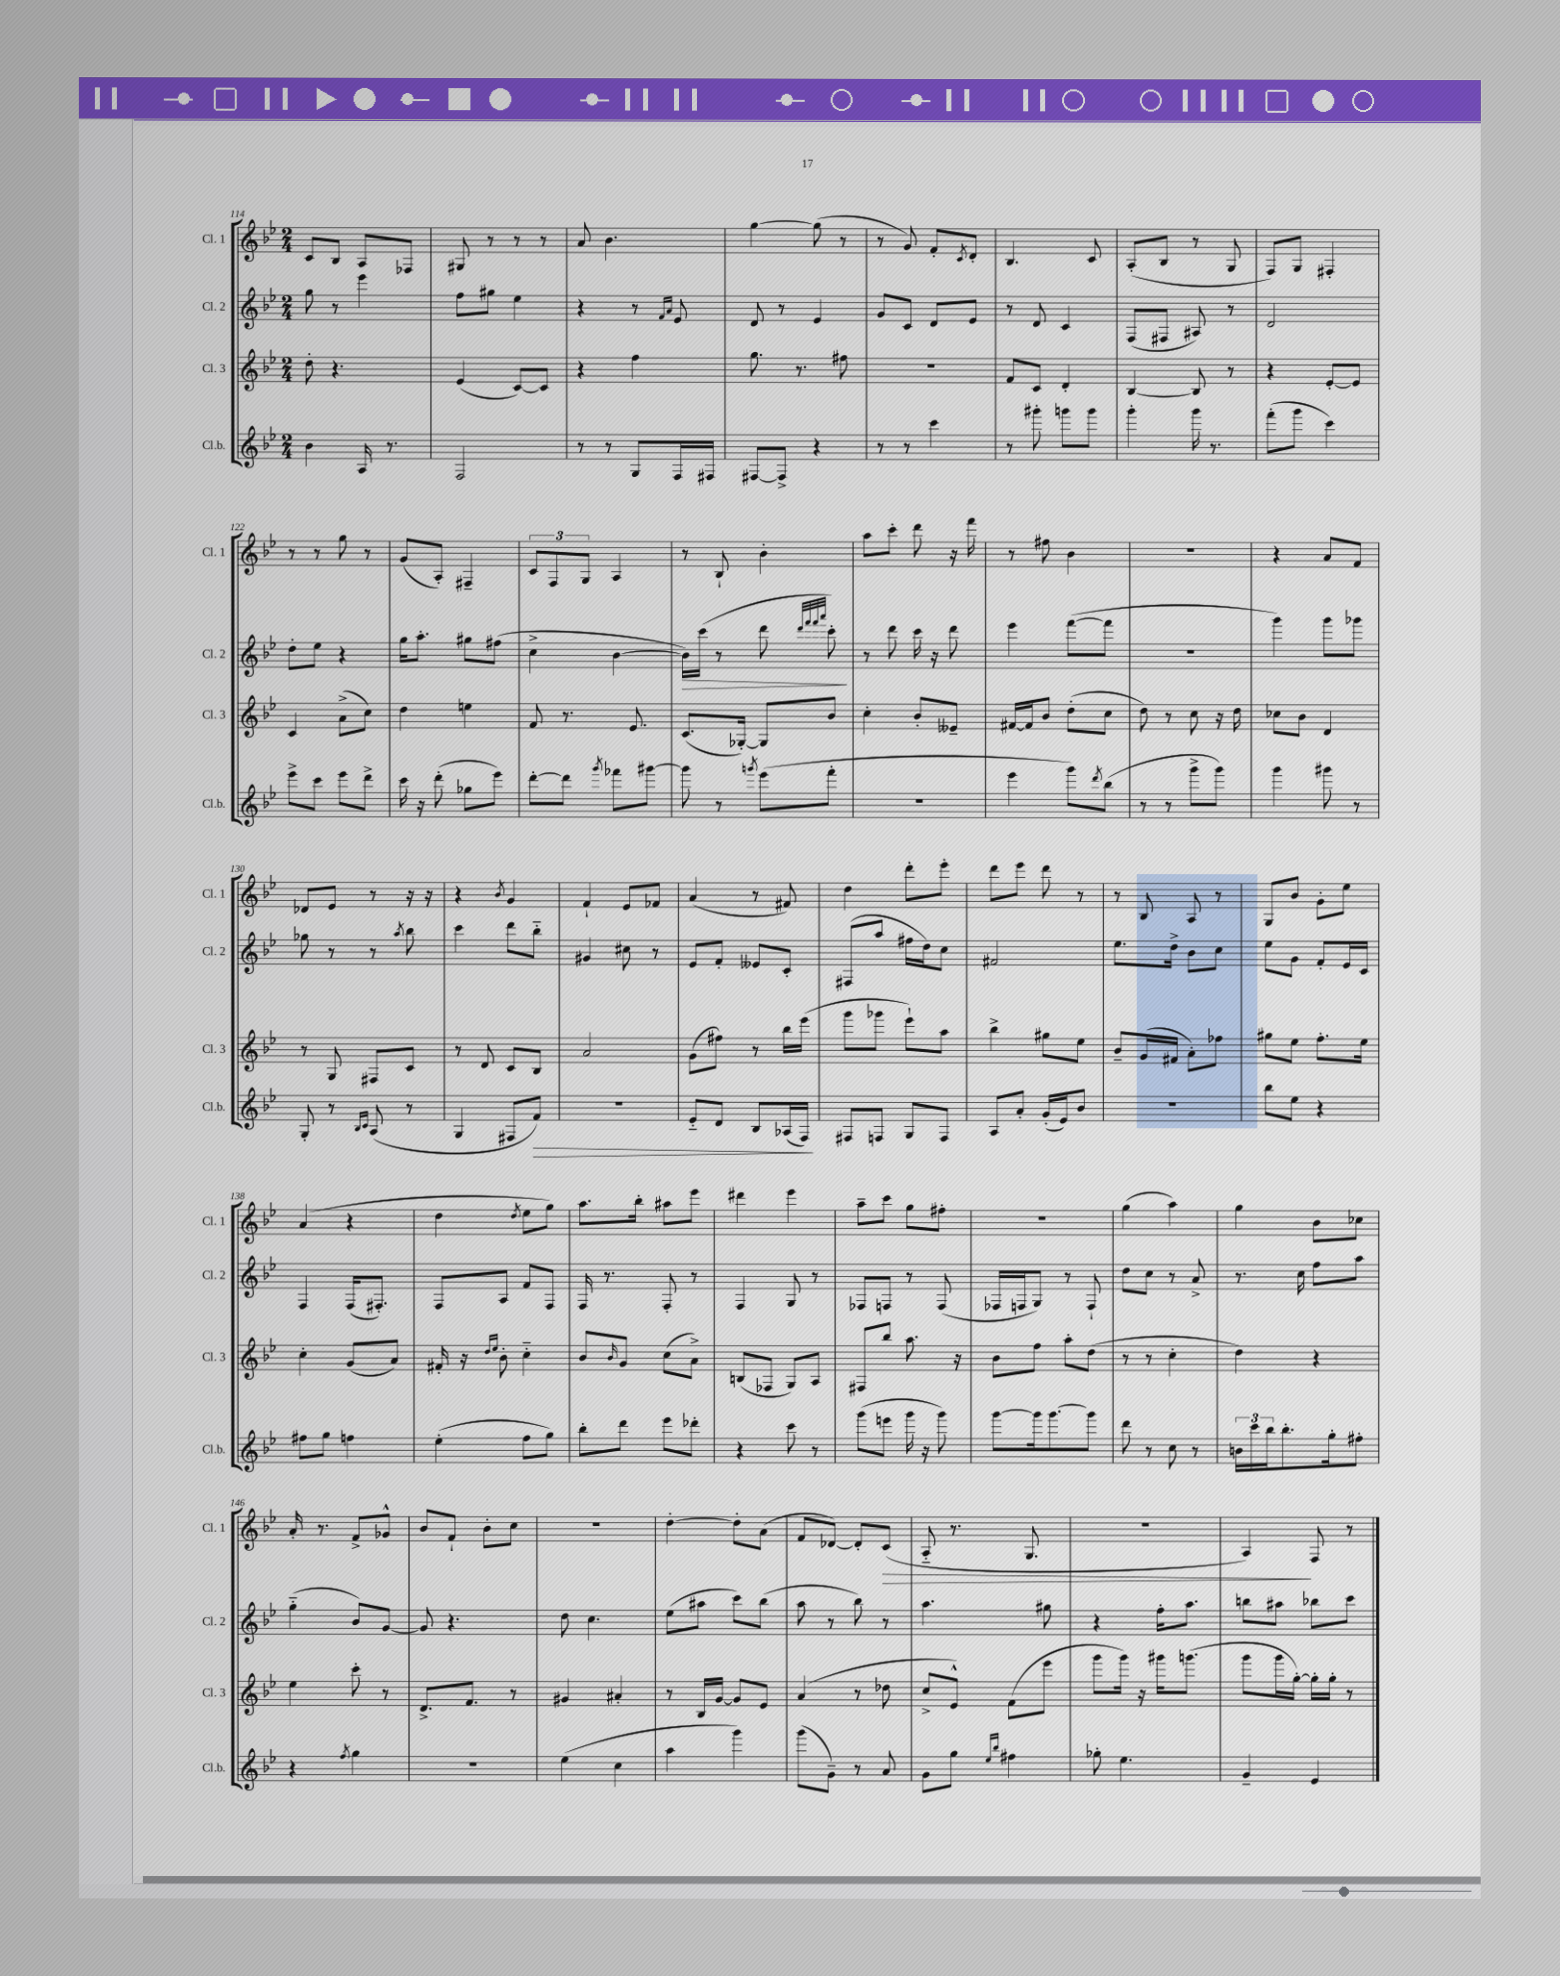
<<
\new StaffGroup <<
\new Staff = "s0" \with { instrumentName = "Cl. 1" shortInstrumentName = "Cl. 1" } {
    \clef treble \key bes \major \numericTimeSignature \time 2/4
    c'8 bes8 a8 fes8 |
    gis8 r8 r8 r8 |
    a'8 bes'4. |
    g''4~ g''8( r8 |
    r8 g'8) f'8-. \acciaccatura { c'8 } d'8-. |
    bes4. c'8 |
    a8-.( bes8 r8 g8 |
    f8) g8 fis4-. |
    r8 r8 g''8 r8 |
    g'8( a8-.) fis4-- |
    \tuplet 3/2 { c'8 f8 g8 } a4 |
    r8 bes8-! bes'4-. |
    a''8 c'''8-. d'''8 r16 f'''16 |
    r8 fis''8 bes'4 |
    r2 |
    r4 a'8 f'8 |
    des'8 ees'8 r8 r16 r16 |
    r4 \acciaccatura { bes'8 } g'4 |
    f'4-! ees'8 fes'8 |
    a'4( r8 fis'8) |
    d''4 d'''8-. ees'''8-. |
    d'''8 ees'''8 d'''8 r8 |
    r8 bes8 a8 r8 |
    g8 bes'8 g'8-. ees''8 |
    a'4( r4 |
    d''4 \acciaccatura { d''8 } ees''8 g''8) |
    a''8. bes''16-. ais''8 ees'''8 |
    dis'''4 ees'''4 |
    a''8-- c'''8 g''8 fis''8-. |
    r2 |
    g''4( a''4) |
    g''4 bes'8 ces''8 |
    a'16-. r8. f'8-> ges'8-^ |
    bes'8 f'8-! bes'8-. c''8 |
    R2 |
    d''4~-. d''8-. a'8( |
    f'8 des'8~) des'8-. c'8\>( |
    a8-_ r8. g8. |
    R2 |
    a4\!) f8 r8 \bar "|." |
}
\new Staff = "s1" \with { instrumentName = "Cl. 2" shortInstrumentName = "Cl. 2" } {
    \clef treble \key bes \major \numericTimeSignature \time 2/4
    g''8 r8 ees'''4 |
    f''8 gis''8 ees''4 |
    r4 r8 \grace { f'16 a'16 } ees'8 |
    d'8 r8 ees'4 |
    g'8 c'8 d'8 ees'8 |
    r8 d'8 c'4 |
    f8( fis8 ais8) r8 |
    d'2 |
    d''8-. ees''8 r4 |
    g''16 a''8.-. gis''8 fis''8( |
    c''4-> bes'4~ |
    bes'16\>) c'''16( r8 d'''8 \grace { d'''32 f'''32 f'''32 a'''32 } c'''8-.\!) |
    r8 d'''8 c'''16 r16 d'''8 |
    ees'''4 f'''8~( f'''8 |
    r2 |
    g'''4) g'''8 ges'''8 |
    ges''8 r8 r8 \acciaccatura { a''8 } bes''8 |
    c'''4 d'''8 bes''8-_ |
    gis'4 cis''8 r8 |
    ees'8 f'8-. eeses'8 c'8-. |
    fis8( a''8 fis''16 d''16) c''8 |
    fis'2 |
    ees''8. d''16-> bes'8 c''8 |
    ees''8 g'8 f'8-. ees'16 c'16 |
    f4 f16( fis8.-.) |
    f8 a8 f'8 f8 |
    f16 r8. f8-. r8 |
    f4 g8 r8 |
    fes8 f8 r8 f8( |
    fes16 f16 g8) r8 f8-! |
    d''8 c''8 r8 a'8-> |
    r8. c''16 f''8 a''8 |
    g''4-_( bes'8) g'8~ |
    g'8 r4. |
    d''8 c''4. |
    ees''8( ais''8 c'''8) bes''8( |
    a''8 r8 bes''8) r8 |
    a''4. gis''8 |
    r4 f''16-. a''8. |
    b''8 ais''8 bes''8 c'''8 \bar "|." |
}
\new Staff = "s2" \with { instrumentName = "Cl. 3" shortInstrumentName = "Cl. 3" } {
    \clef treble \key bes \major \numericTimeSignature \time 2/4
    d''8-. r4. |
    ees'4( c'8~) c'8 |
    r4 f''4 |
    g''8. r8. fis''8 |
    R2 |
    f'8 c'8 d'4-. |
    bes4~ bes8 r8 |
    r4 ees'8~-. ees'8 |
    c'4 a'8->( c''8) |
    d''4 e''4 |
    f'8 r8. ees'8. |
    c'8.( ges16~-.) ges8 bes'8 |
    c''4-. bes'8-. eeses'8-- |
    fis'16~ fis'16 bes'8 d''8-.( c''8 |
    d''8) r8 c''8 r16 d''16 |
    ces''8 bes'8 d'4 |
    r8 g8 fis8 c'8 |
    r8 d'8 c'8 bes8 |
    a'2 |
    g'8( fis''8) r8 bes''16 ees'''16( |
    g'''8 ges'''8 ees'''8-!) a''8 |
    bes''4-> gis''8 ees''8 |
    bes'8-- g'16( fis'16 a'8-.) fes''8 |
    gis''8 ees''8 f''8.-. ees''16 |
    c''4-. g'8( a'8) |
    fis'16-. r16 \grace { d''16 ees''16 } bes'8-. c''4-_ |
    bes'8 \grace { bes'16 } g'8 c''8( a'8->) |
    b8( fes8 g8) a8 |
    fis8 bes''8 a''8. r16 |
    bes'8 f''8 a''8-. d''8( |
    r8 r8 c''4-. |
    d''4) r4 |
    ees''4 c'''8-. r8 |
    d'8.-> f'8. r8 |
    gis'4 ais'4-. |
    r8 bes16 g'16~ g'8 ees'8 |
    a'4( r8 des''8 |
    c''8-> ees'8-^) f'8( ees'''8 |
    g'''8 g'''16) r16 gis'''16 g'''8.( |
    g'''8 g'''16 g''16~-.) g''16-. g''16-. r8 \bar "|." |
}
\new Staff = "s3" \with { instrumentName = "Cl.b." shortInstrumentName = "Cl.b." } {
    \clef treble \key bes \major \numericTimeSignature \time 2/4
    bes'4 a16 r8. |
    f2 |
    r8 r8 g8 f16 fis16 |
    fis8~ fis8-> r4 |
    r8 r8 c'''4 |
    r8 gis'''8-. g'''8 g'''8 |
    g'''4-. g'''16 r8. |
    f'''8-.( g'''8 c'''4) |
    ees'''8-> c'''8 ees'''8 d'''8-> |
    c'''16 r16 d'''8-.( ges''8 ees'''8) |
    d'''8~-. d'''8 \acciaccatura { g'''8 } fes'''8 gis'''8~ |
    gis'''8 r8 \acciaccatura { g'''8 } ees'''8( f'''8-. |
    R2 |
    ees'''4 g'''8) \acciaccatura { d'''8 } bes''8( |
    r8 r8 g'''8-> g'''8) |
    g'''4 gis'''8 r8 |
    g8-. r8 \grace { bes16 c'16 } a8( r8 |
    g4 fis8 f'8\>) |
    r2 |
    ees'8-_ d'8 bes8 aes16( f16\!) |
    fis8 f8 g8 f8 |
    a8 a'8-. g'16-.( ees'16) bes'8 |
    R2 |
    bes''8 ees''8 r4 |
    fis''8 g''8 f''4 |
    ees''4-.( f''8 g''8) |
    bes''8-. d'''8 ees'''8 des'''8-. |
    r4 c'''8 r8 |
    g'''8( e'''8 g'''16 r16 g'''8) |
    g'''8~ g'''16 g'''8.~ g'''8 |
    d'''8 r8 c''8 r8 |
    \tuplet 3/2 { b'16 c'''16 bes''16 } bes''8.-. g''16-. fis''8-. |
    r4 \acciaccatura { f''8 } g''4 |
    r2 |
    ees''4( c''4 |
    a''4 g'''4) |
    g'''8( g'8--) r8 a'8 |
    g'8 g''8 \grace { ees''16 bes''16 } fis''4 |
    ges''8-. ees''4. |
    g'4-- ees'4 \bar "|." |
}
>>
>>
\layout { \context { \Score currentBarNumber = #114 } }
